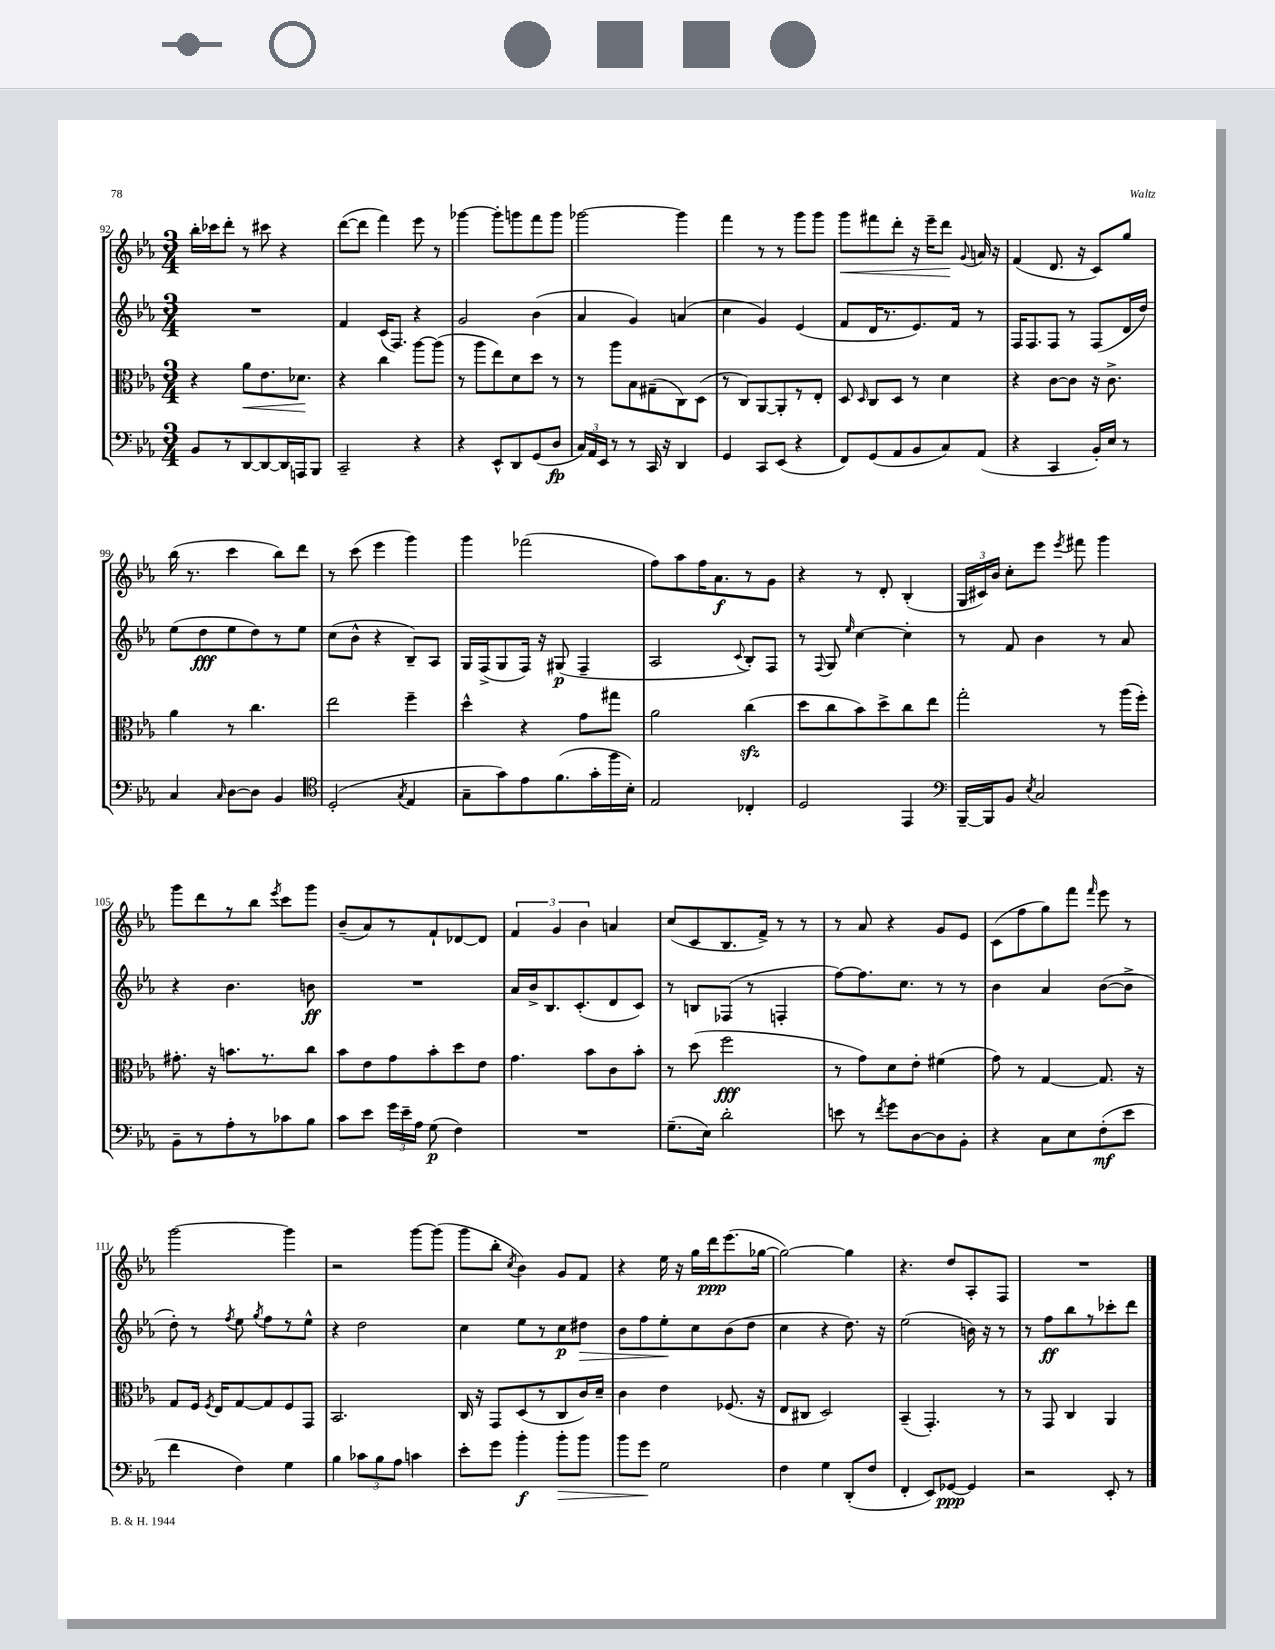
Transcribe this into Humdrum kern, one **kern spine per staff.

**kern	**dynam	**kern	**dynam	**kern	**dynam	**kern	**dynam
*part4	*part4	*part3	*part3	*part2	*part2	*part1	*part1
*staff4	*staff4	*staff3	*staff3	*staff2	*staff2	*staff1	*staff1
*clefF4	*	*clefC3	*	*clefG2	*	*clefG2	*
*k[b-e-a-]	*	*k[b-e-a-]	*	*k[b-e-a-]	*	*k[b-e-a-]	*
*M3/4	*	*M3/4	*	*M3/4	*	*M3/4	*
=92	=92	=92	=92	=92	=92	=92	=92
8BB-/L	.	4r	.	2.r	.	16bb-'\LL	.
.	.	.	.	.	.	16ccc-X\J	.
8r	.	.	.	.	.	8ddd'\J	.
!	!	!	!LO:HP:b	!	!	!	!
[8DD/	.	8a-\L	<	.	.	8r	.
8DD/_	.	8.e-\	.	.	.	8ccc#X\	.
16DD/L]	.	.	.	.	.	4r	.
16AAAn/J	.	8.d-X\J	.	.	.	.	.
8BBB-/J	.	.	.	.	.	.	.
.	.	.	[	.	.	.	.
=93	=93	=93	=93	=93	=93	=93	=93
2CC~/	.	4r	.	4f/	.	([8ddd\L	.
.	.	.	.	.	.	8ddd\J]	.
.	.	4cc\	.	(16c/KL	.	4fff\)	.
.	.	.	.	8.F/J)	.	.	.
4r	.	[8aa-\L	.	4r	.	8eee-\	.
.	.	(8aa-\J]	.	.	.	8r	.
=94	=94	=94	=94	=94	=94	=94	=94
4r	.	8r	.	2g/	.	[4ggg-X\	.
.	.	8aa-\L	.	.	.	.	.
8EE-^^/L	.	8ee-\)	.	.	.	8ggg-'\L]	.
8DD/	.	8d\	.	.	.	8gggn\	.
(8GG/	.	8dd\J	.	(4b-\	.	8fff\	.
8D/J	fp	8r	.	.	.	8ggg\J	.
=95	=95	=95	=95	=95	=95	=95	=95
24C/LL)	.	8r	.	4a-/	.	[2ggg-X\	.
24AA-/	.	.	.	.	.	.	.
24EE-/JJ	.	.	.	.	.	.	.
8r	.	8aa-\L	.	.	.	.	.
8r	.	8B-\	.	4g/)	.	.	.
16CC/	.	(8G#X~\	.	.	.	.	.
16r	.	.	.	.	.	.	.
4DD/	.	8C\)	.	(4an/	.	4ggg-\]	.
.	.	(8D\J	.	.	.	.	.
=96	=96	=96	=96	=96	=96	=96	=96
4GG/	.	8r	.	4cc\	.	4fff\	.
.	.	8C/L)	.	.	.	.	.
8CC/L	.	[8AA-/	.	4g/)	.	8r	.
(8EE-/J	.	8AA-'/]	.	.	.	8r	.
4r	.	8r	.	(4e-/	.	8ggg\L	.
.	.	8E-'/J	.	.	.	8ggg\J	.
=97	=97	=97	=97	=97	=97	=97	=97
!	!	!	!	!	!	!	!LO:HP:b
8FF/L)	.	8D/	.	8f/L	.	8ggg\L	<
.	.	16qqD/	.	.	.	.	.
(8GG/	.	8C/L	.	16d/K	.	8fff#X\	.
.	.	.	.	8.r	.	.	.
8AA-/	.	8D/J	.	.	.	8ddd'\J	.
8BB-/	.	8r	.	8.e-/)	.	16r	.
.	.	.	.	.	.	16eee-~\KL	.
8C/)	.	4d\	.	.	.	8ddd\J	.
.	.	.	.	16f/Jk	.	.	.
.	.	.	.	.	.	8qqg/	.
(8AA-/J	.	.	.	8r	.	16an/	[
.	.	.	.	.	.	16r	.
=98	=98	=98	=98	=98	=98	=98	=98
4r	.	4r	.	16F/KL	.	(4f/	.
.	.	.	.	8.F/	.	.	.
4CC/	.	[8c\L	.	8F/J	.	8.d/	.
.	.	8c\J]	.	8r	.	.	.
.	.	.	.	.	.	16r	.
16BB-'/LL)	.	16r	.	(8F/L	.	8c/L)	.
16E-/JJ	.	8.c^\	.	.	.	.	.
8r	.	.	.	16d/L	.	8gg/J	.
.	.	.	.	16dd/JJ)	.	.	.
!!LO:LB:g=z
=99	=99	=99	=99	=99	=99	=99	=99
4C/	.	4a-\	.	(8ee-\L	.	(16bb-\	.
.	.	.	.	.	.	8.r	.
.	.	.	.	8dd\	fff	.	.
16qqC/	.	.	.	.	.	.	.
[8D\L	.	8r	.	8ee-\	.	4ccc\	.
8D\J]	.	4.cc\	.	8dd\)	.	.	.
4BB-/	.	.	.	8r	.	8bb-\L)	.
.	.	.	.	8ee-\J	.	8ddd\J	.
=100	=100	=100	=100	=100	=100	=100	=100
*clefC4	*	*	*	*	*	*	*
(2D'/	.	2ee-\	.	(8cc\L	.	8r	.
.	.	.	.	8b-^^\J	.	(8ccc\	.
.	.	.	.	4r	.	4eee-\	.
8qG/	.	.	.	.	.	.	.
4E-/	.	4ff~\	.	8B-~/L)	.	4ggg\)	.
.	.	.	.	8A-/J	.	.	.
=101	=101	=101	=101	=101	=101	=101	=101
8G~\L	.	4dd^^\	.	16G/LL	.	4ggg\	.
.	.	.	.	(16F^/J	.	.	.
8g\)	.	.	.	8G/	.	.	.
8e-\	.	4r	.	16F/Jk)	.	(2fff-X\	.
.	.	.	.	16r	.	.	.
(8.f\	.	.	.	(8G#X/	p	.	.
.	.	8g\L	.	4F~/	.	.	.
16g'\L	.	.	.	.	.	.	.
16ff\	.	8gg#X\J	.	.	.	.	.
16B-'\JJ)	.	.	.	.	.	.	.
=102	=102	=102	=102	=102	=102	=102	=102
2E-/	.	2a-\	.	2A-/	.	8ff\L)	.
.	.	.	.	.	.	8aa-\	.
.	.	.	.	.	.	16ff\K	.
.	.	.	.	.	.	8.a-\	f
.	.	.	.	8qqc/	.	.	.
4C-X'/	.	(4cczz\	.	8B-'/L)	.	8r	.
.	.	.	.	8F/J	.	8g\J	.
=103	=103	=103	=103	=103	=103	=103	=103
2D/	.	8dd\L	.	8r	.	4r	.
.	.	.	.	8qqF/	.	.	.
.	.	8cc\	.	8G/	.	.	.
.	.	.	.	16qqee-/	.	.	.
.	.	8b-\)	.	[4cc\	.	8r	.
.	.	8dd^\	.	.	.	8d'/	.
4EE-/	.	8cc\	.	4cc'\]	.	(4B-'/	.
.	.	8ee-\J	.	.	.	.	.
=104	=104	=104	=104	=104	=104	=104	=104
*clefF4	*	*	*	*	*	*	*
[16BBB-~/LL	.	2gg'\	.	8r	.	24G/LL	.
.	.	.	.	.	.	24c#X/)	.
16BBB-/J]	.	.	.	.	.	.	.
.	.	.	.	.	.	24b-/JJ	.
8BB-/J	.	.	.	8f/	.	8cc'\L	.
8qE-/	.	.	.	.	.	.	.
2C/	.	.	.	4b-\	.	8eee-\J	.
.	.	.	.	.	.	8qeee-/	.
.	.	.	.	.	.	8fff#X\	.
.	.	8r	.	8r	.	4ggg\	.
.	.	(16aa-\LL	.	8a-/	.	.	.
.	.	16ff'\JJ)	.	.	.	.	.
!!LO:LB:g=z
=105	=105	=105	=105	=105	=105	=105	=105
8BB-~\L	.	8.g#X'\	.	4r	.	8ggg\L	.
8r	.	.	.	.	.	8ddd\	.
.	.	16r	.	.	.	.	.
8A-'\	.	8.bn\L	.	4.b-\	.	8r	.
8r	.	.	.	.	.	8bb-\J	.
.	.	8.r	.	.	.	.	.
.	.	.	.	.	.	8qeee-/	.
8c-X\	.	.	.	.	.	8ccc\L	.
8B-\J	.	8cc\J	.	8bn\	ff	8ggg\J	.
=106	=106	=106	=106	=106	=106	=106	=106
8c\L	.	8b-\L	.	2.r	.	(8b-~/L	.
8e-\J	.	8e-\	.	.	.	8a-/)	.
24g\LL	.	8g\	.	.	.	8r	.
24e-~\	.	.	.	.	.	.	.
24A-\JJ	.	.	.	.	.	.	.
(8G\	p	8b-'\	.	.	.	8f`/	.
4F\)	.	8dd\	.	.	.	[8d-X/	.
.	.	8e-\J	.	.	.	8d-/J]	.
=107	=107	=107	=107	=107	=107	=107	=107
2.r	.	4.g\	.	16a-/LL	.	6f/	.
.	.	.	.	16b-^/J	.	.	.
.	.	.	.	8.B-/	.	.	.
.	.	.	.	.	.	6g/	.
.	.	.	.	(8.c'/	.	.	.
.	.	.	.	.	.	6b-\	.
.	.	8b-\L	.	.	.	.	.
.	.	8c\	.	8d/	.	4an/	.
.	.	8b-'\J	.	8c/J)	.	.	.
=108	=108	=108	=108	=108	=108	=108	=108
(8.G~\L	.	8r	.	8r	.	(8cc/L	.
.	.	(8dd\	.	8Bn/L	.	8c/	.
16E-\Jk)	.	.	.	.	.	.	.
2d'\	.	2ff\	fff	(8F-X/J	.	8.B-/	.
.	.	.	.	8r	.	.	.
.	.	.	.	.	.	16f^/Jk)	.
.	.	.	.	4Fn'/	.	8r	.
.	.	.	.	.	.	8r	.
=109	=109	=109	=109	=109	=109	=109	=109
8en\	.	8r	.	[8ff\L)	.	8r	.
8r	.	8g\L)	.	8.ff\]	.	8a-/	.
8qf/	.	.	.	.	.	.	.
8g\L	.	8d\	.	.	.	4r	.
.	.	.	.	8.cc\J	.	.	.
[8D\	.	8e-'\J	.	.	.	.	.
8D\]	.	(4f#X\	.	8r	.	8g/L	.
8BB-'\J	.	.	.	8r	.	8e-/J	.
=110	=110	=110	=110	=110	=110	=110	=110
4r	.	8g\)	.	4b-\	.	(8c\L	.
.	.	8r	.	.	.	8ff\	.
8C\L	.	[4G/	.	4a-/	.	8gg\)	.
8E-\	.	.	.	.	.	8fff\J	.
.	.	.	.	.	.	16qqfff/	.
(8F'\	mf	8.G/]	.	([8b-\L	.	8eee-\	.
8e-\J	.	.	.	8b-^\J]	.	8r	.
.	.	16r	.	.	.	.	.
!!LO:LB:g=z
=111	=111	=111	=111	=111	=111	=111	=111
4f\	.	8G/L	.	8dd'\)	.	[2ggg\	.
.	.	16F/Jk	.	8r	.	.	.
.	.	8qF/	.	.	.	.	.
.	.	16E-/KL	.	.	.	.	.
.	.	.	.	8qff/	.	.	.
4F\)	.	[8G/	.	8ee-\	.	.	.
.	.	.	.	8qgg/	.	.	.
.	.	8G/]	.	8ff\L	.	.	.
4G\	.	8F/	.	8r	.	4ggg\]	.
.	.	8GG/J	.	8ee-^^\J	.	.	.
=112	=112	=112	=112	=112	=112	=112	=112
4B-\	.	2.BB-/	.	4r	.	2r	.
12c-X\L	.	.	.	2dd\	.	.	.
12B-\	.	.	.	.	.	.	.
12A-\J	.	.	.	.	.	.	.
4cn\	.	.	.	.	.	[8ggg\L	.
.	.	.	.	.	.	(8ggg\J]	.
=113	=113	=113	=113	=113	=113	=113	=113
8e-'\L	.	16C/	.	4cc\	.	8ggg\L	.
.	.	16r	.	.	.	.	.
8g\J	.	8GG/L	.	.	.	8bb-'\J	.
.	.	.	.	.	.	8qcc/	.
4b-'\	f	(8D/	.	8ee-\L	.	4b-\)	.
.	.	8r	.	8r	.	.	.
!	!LO:HP:b	!	!	!	!	!	!
8b-'\L	>	8C/	.	8cc\	p	8g/L	.
!	!	!	!	!	!LO:HP:b	!	!
8b-\J	.	16c/L)	.	8dd#X\J	>	8f/J	.
.	.	16d~/JJ	.	.	.	.	.
=114	=114	=114	=114	=114	=114	=114	=114
8b-\L	.	4c\	.	8b-\L	.	4r	.
8g\J	.	.	.	8ff\	.	.	.
2G\	]	4e-\	.	8ee-'\	.	16ee-\	.
.	.	.	.	.	.	16r	.
.	.	.	.	8cc\	]	16gg\LL	.
.	.	.	.	.	.	16ddd\J	ppp
.	.	(8.F-X/	.	(8b-\	.	(8.eee-\	.
.	.	.	.	8dd\J	.	.	.
.	.	16r	.	.	.	[16gg-X\Jk	.
=115	=115	=115	=115	=115	=115	=115	=115
4F\	.	8E-/L	.	4cc\	.	2gg-\_)	.
.	.	8C#X/J	.	.	.	.	.
4G\	.	2D/)	.	4r	.	.	.
(8DD'/L	.	.	.	8.dd\)	.	4gg-\]	.
8F/J	.	.	.	.	.	.	.
.	.	.	.	16r	.	.	.
=116	=116	=116	=116	=116	=116	=116	=116
4FF'/	.	(4BB-~/	.	(2ee-\	.	4.r	.
8EE-/L)	.	4.GG'/)	.	.	.	.	.
[8GG-X/J	ppp	.	.	.	.	8dd/L	.
4GG-/]	.	.	.	16bn\)	.	8A-'/	.
.	.	.	.	16r	.	.	.
.	.	8r	.	8r	.	8F/J	.
=117	=117	=117	=117	=117	=117	=117	=117
2r	.	8r	.	8r	.	2.r	.
.	.	8GG/	.	8ff\L	ff	.	.
.	.	4C/	.	8bb-\	.	.	.
.	.	.	.	8r	.	.	.
8EE-'/	.	4AA-/	.	8ccc-X'\	.	.	.
8r	.	.	.	8ddd\J	.	.	.
==	==	==	==	==	==	==	==
*-	*-	*-	*-	*-	*-	*-	*-
